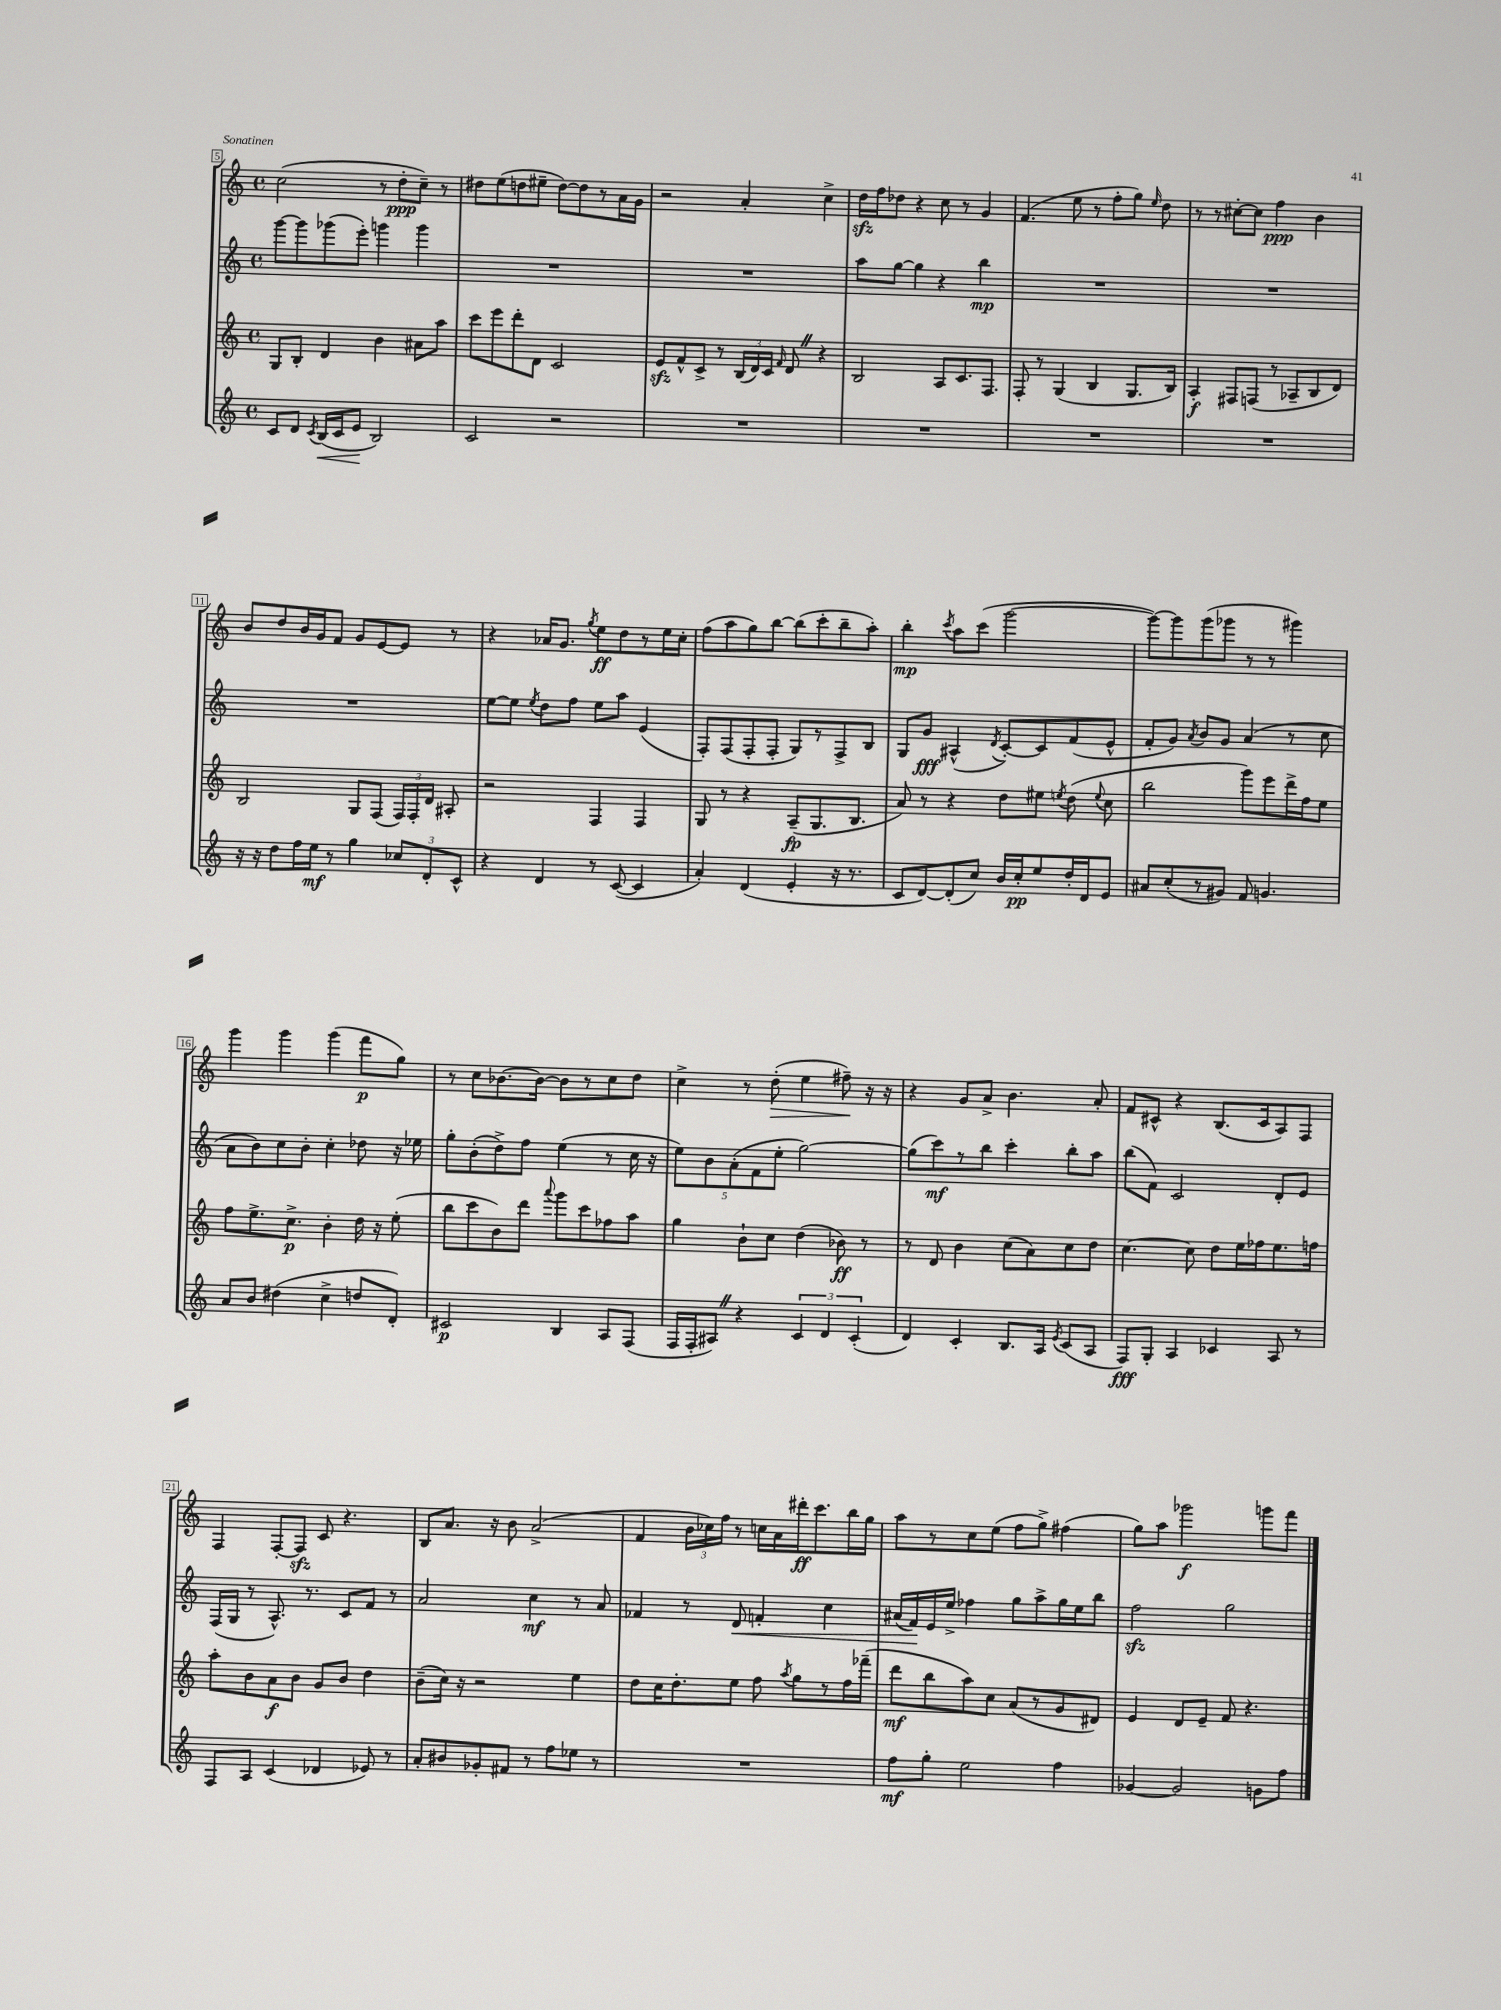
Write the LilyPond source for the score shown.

<<
\new StaffGroup <<
\new Staff = "s0" {
    \clef treble \key c \major \defaultTimeSignature \time 4/4
    \autoBeamOff c''2( r8 d''8[-.\ppp c''8]--) r8 |
    dis''8[ e''8( d''8 eis''8]-- d''8[~) d''8 r8 a'16 g'16] |
    r2 a'4-. c''4-> |
    d''16[\sfz f''16 des''8] r4 c''8 r8 g'4 |
    f'4.( e''8 r8 f''8[-. g''8]) \grace { e''16 } d''8 |
    r8 r8 cis''8[~-. cis''8] f''4\ppp b'4 |
    b'8[ d''8 b'16 g'16 f'8] g'8[ e'8~ e'8] r8 |
    r4 aes'16[ g'8.] \acciaccatura { g''8 } e''8[\ff d''8 r8 e''16 c''16]-. |
    f''8[( a''8 g''8) b''8]~ b''8[( c'''8-. b''8-- a''8]-.) |
    b''4-.\mp \acciaccatura { c'''8 } a''8[ c'''8]( g'''2~ |
    g'''8[~) g'''8 g'''8( ges'''8] r8 r8 gis'''4) |
    g'''4 g'''4 g'''4( f'''8[\p g''8]) |
    r8 c''8[ bes'8.~ bes'16]~ bes'8[ r8 c''8 d''8] |
    c''4-> r8 d''8-.\>( e''4 fis''8--\!) r16 r16 |
    r4 g'8[ a'8]-> b'4. a'8-. |
    f'8[ cis'8]-^ r4 b8.[( cis'16 a8) f8] |
    f4 f8[~-. f8]\sfz c'8 r4. |
    b8[ a'8.] r16 b'8 a'2->( |
    f'4 \tuplet 3/2 { b'16[ ces''16) f''16] } r8 c''16[ a'16 dis'''16-.\ff c'''8. b''16 g''16] |
    a''8[ r8 c''8 e''8]( f''8[ g''8]->) fis''4( |
    g''8[) a''8] ges'''2\f g'''8[ f'''8] \bar "|." |
}
\new Staff = "s1" {
    \clef treble \key c \major \defaultTimeSignature \time 4/4
    \autoBeamOff g'''8[~ g'''8 ges'''8( e'''8]-.) g'''4 g'''4 |
    R1 |
    R1 |
    a''8[ g''8]~ g''4 r4 b''4\mp |
    R1 |
    R1 |
    R1 |
    e''8[~ e''8] \acciaccatura { e''8 } d''8[ f''8] e''8[ a''8] e'4( |
    f8[-.) f8( f8-. f8]-. g8[) r8 f8-> b8] |
    g8[ g'8]\fff ais4-^( \acciaccatura { d'8 } c'8[~-.) c'8 f'8( e'8]-^ |
    f'8[-. g'8]) \acciaccatura { a'8 } b'8[ g'8] a'4( r8 c''8 |
    a'8[ b'8) c''8 b'8]-. c''4-. des''8 r16 ees''16 |
    g''8[-. b'8-.( d''8->) f''8] e''4( r8 c''16 r16 |
    \tuplet 5/4 { e''8[) b'8 a'8-.( f'8 e''8]-. } g''2~) |
    g''8[( c'''8\mf) r8 b''8] c'''4-. b''8[-. a''8] |
    b''8[( f'8]) c'2 d'8[-. e'8] |
    f16[( g16] r8 a8.-^) r8. c'8[ f'8] r8 |
    a'2 c''4\mf r8 a'8 |
    fes'4 r8 d'8\< f'4-. c''4 |
    ais'16[( f'16\!) e'16 e''16]-> fes''4 g''8[ a''8-> g''16 e''16 b''8] |
    f''2\sfz g''2 \bar "|." |
}
\new Staff = "s2" {
    \clef treble \key c \major \defaultTimeSignature \time 4/4
    \autoBeamOff g8[ b8]-. d'4 b'4 ais'8[ a''8] |
    c'''8[ e'''8 d'''8-. d'8] c'2 |
    e'8[\sfz f'8-^ c'8]-> r8 \tuplet 3/2 { b16[( d'16) c'16] } \grace { f'16 } d'8 \once \override BreathingSign.text = \markup { \musicglyph "scripts.caesura.straight" } \breathe r4 |
    b2 a8[ c'8. f8.] |
    f8-. r8 g4( b4 g8.[ b16]) |
    a4-.\f fis8[ f8]( r8 aes8[-- b8 d'8]) |
    b2 g8[ f8]( \tuplet 3/2 { f16[) f16-. d'16] } ais8-. |
    r2 f4 f4 |
    g8 r8 r4 a8[--\fp( g8. b8.] |
    a'8) r8 r4 d''8[ eis''8] \acciaccatura { e''8 } d''8( \appoggiatura { e''8 } c''8 |
    b''2 g'''8[) e'''8 d'''16-> f''16 e''8] |
    f''8[ e''8.-> c''8.]->\p b'4-. d''16 r16 e''8-.( |
    b''8[ c'''8 b'8) d'''8] \appoggiatura { a'''8 } g'''8[ c'''8 fes''8 a''8] |
    g''4 b'8[-! c''8] d''4( bes'8\ff) r8 |
    r8 d'8 b'4 c''8[( a'8) c''8 d''8] |
    c''4.~ c''8 d''8[ e''16 fes''16 e''8. f''16] |
    a''8[-. b'8 a'8\f b'8] g'8[ b'8] d''4 |
    b'8[--( c''16]) r16 r2 e''4 |
    d''8[ c''16 d''8.-. e''8] f''8 \acciaccatura { a''8 } g''8[ r8 f''16 fes'''16]--( |
    d'''8[\mf b''8 a''8) c''8] a'8[( r8 g'8 dis'8]) |
    e'4 d'8[ e'8]-- f'8 r4. \bar "|." |
}
\new Staff = "s3" {
    \clef treble \key c \major \defaultTimeSignature \time 4/4
    \autoBeamOff c'8[ d'8] \acciaccatura { c'8 } b16[\<( c'16 e'8]\! b2) |
    c'2 r2 |
    R1 |
    R1 |
    R1 |
    R1 |
    r16 r16 d''8[ f''16 e''16]\mf r8 g''4 \tuplet 3/2 { ces''8[ d'8-. c'8]-^ } |
    r4 d'4 r8 c'8~( c'4 |
    a'4-.) d'4( e'4-. r16 r8. |
    c'8[ d'8~) d'8-.( c''8]) b'16[ c''16-.\pp e''8 d''16-. d'16 e'8] |
    ais'8[ c''8-.( r8 gis'8]) f'8 g'4. |
    a'8[ b'8] dis''4( c''4-> d''8[ d'8]-.) |
    cis'2\p b4 a8[ f8]( |
    f16[ f16-. ais8]) \once \override BreathingSign.text = \markup { \musicglyph "scripts.caesura.straight" } \breathe r4 \tuplet 3/2 { c'4 d'4 c'4-.( } |
    d'4) c'4-. b8.[ a16] \acciaccatura { e'8 } c'8[( a8] |
    f8[\fff) g8]-. a4 ces'4 a8 r8 |
    f8[ a8] c'4( des'4 ees'8) r8 |
    a'8[-. bis'8 ges'8-. fis'8] r8 f''8[ ees''8] r8 |
    R1 |
    f''8[\mf g''8]-. e''2 f''4 |
    ges'4~ ges'2 g'8[ f''8] \bar "|." |
}
>>
>>
\layout { \context { \Score currentBarNumber = #5 \override BarNumber.stencil = #(make-stencil-boxer 0.1 0.3 ly:text-interface::print) } }
